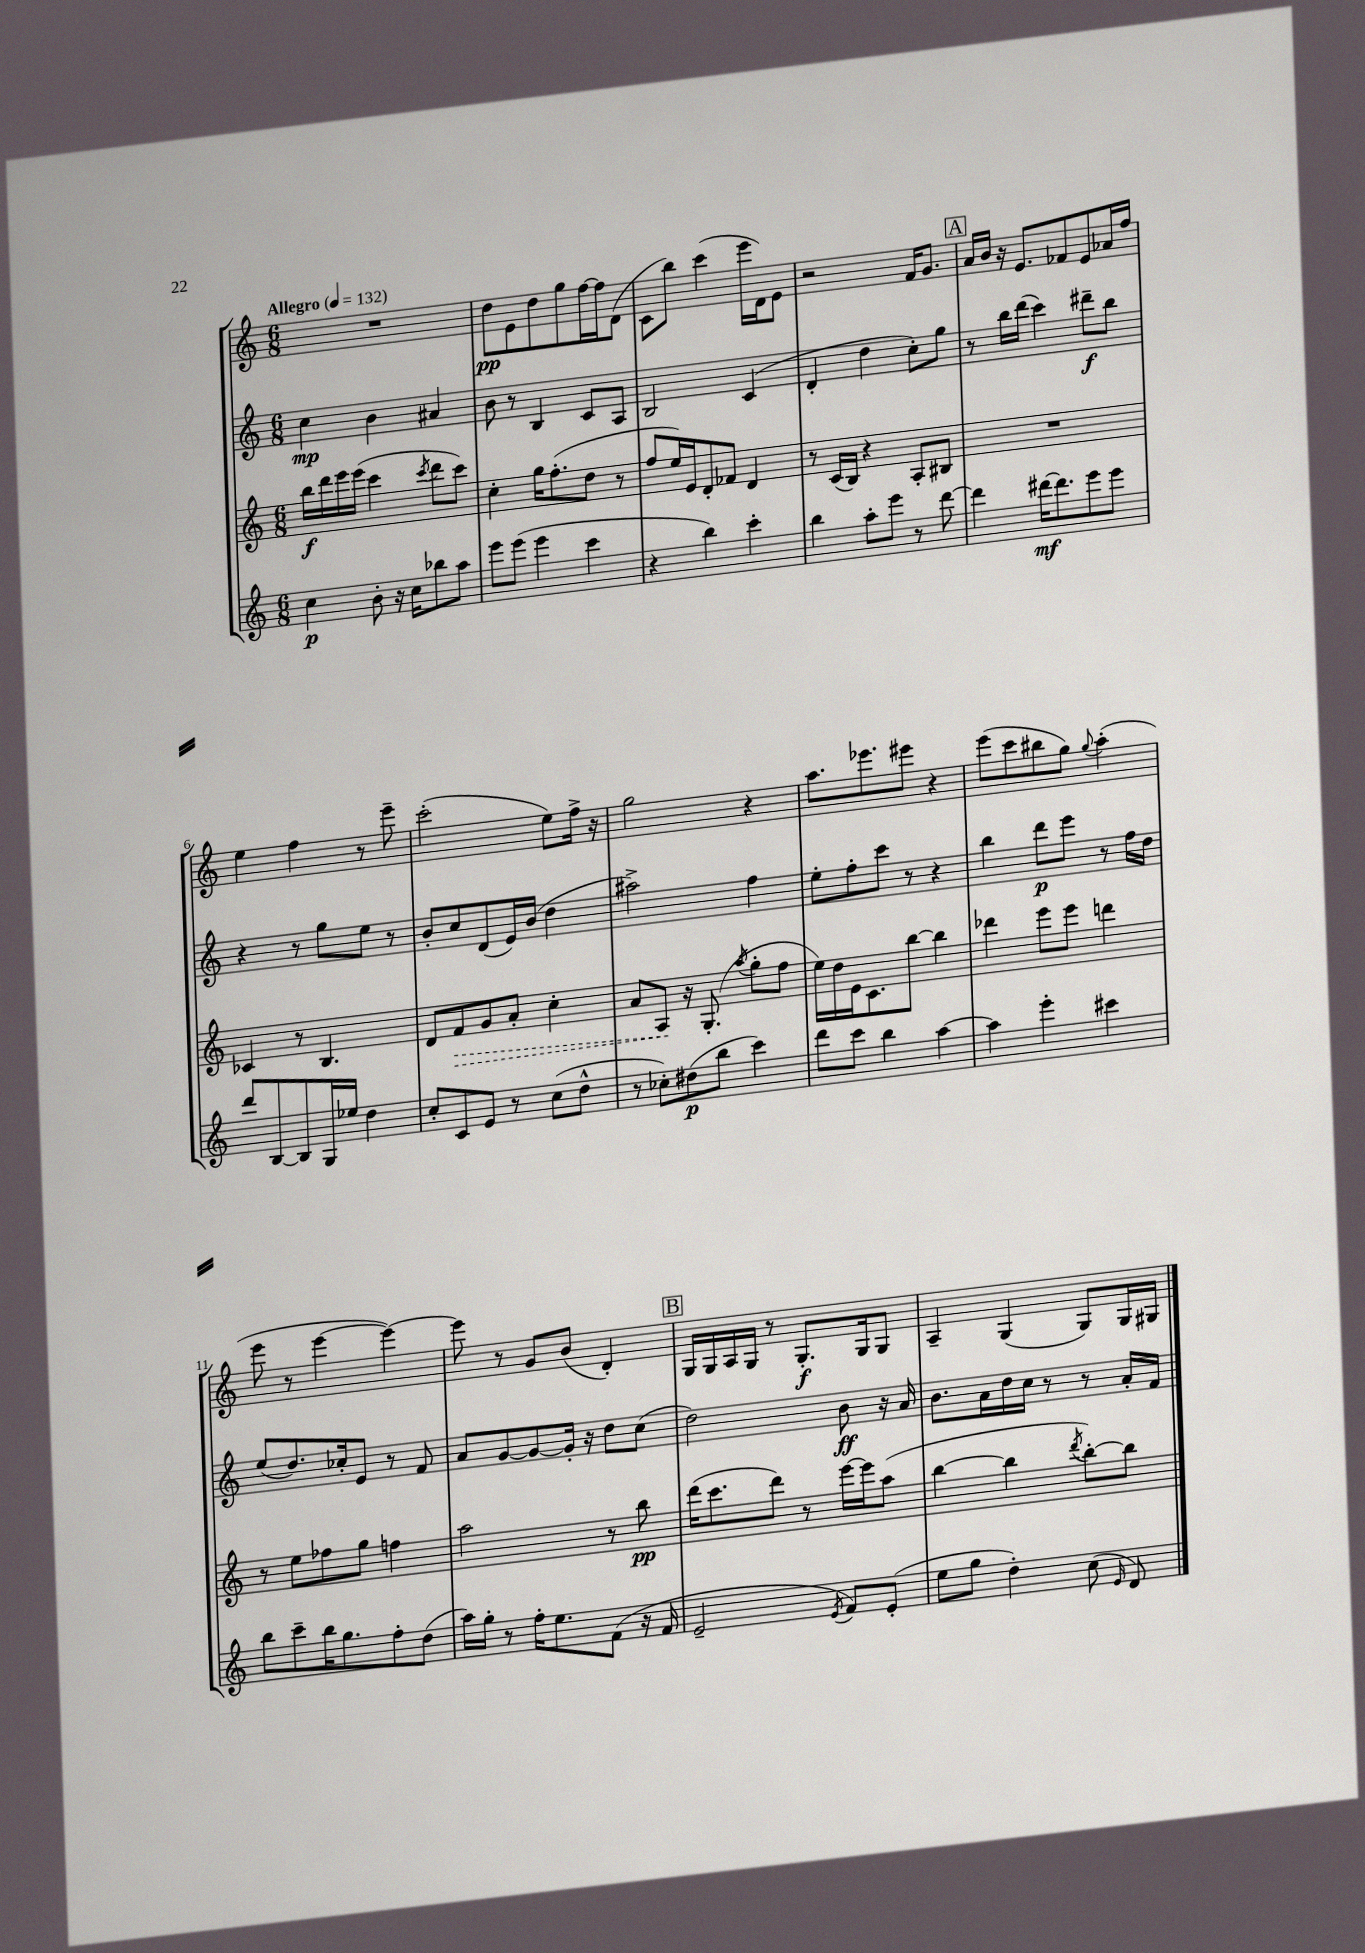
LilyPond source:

<<
\new StaffGroup <<
\new Staff = "s0" {
    \clef treble \key c \major \numericTimeSignature \time 6/8 \tempo "Allegro" 4 = 132
    \autoBeamOff R2. |
    d''8[\pp e'8 d''8 g''8 f''16~ f''16 d'8]( |
    c'8[ b''8]) c'''4( e'''16[ d'16) e'8] |
    r2 f'16[ g'8.] |
    \mark \markup { \box "A" } a'16[ b'16] r16 e'8.[ fes'8 e'8 aes'16 f''16] |
    e''4 f''4 r8 e'''8-- |
    c'''2-.( e''8[) f''16]-> r16 |
    g''2 r4 |
    a''8.[ ees'''8. eis'''8] r4 |
    e'''8[( c'''8 bis''8 g''8]) \appoggiatura { g''8 } a''4-.( |
    e'''8 r8 e'''4~ e'''4~) |
    e'''8 r8 g'8[ b'8]( d'4-.) |
    \mark \markup { \box "B" } g16[ g16 a16 g16] r8 g8.[-.\f g16 g8] |
    a4-- g4( g8[) g16 gis16] \bar "|." |
}
\new Staff = "s1" {
    \clef treble \key c \major \numericTimeSignature \time 6/8
    \autoBeamOff c''4\mp b'4 ais'4 |
    b'8 r8 b4 c'8[ a8] |
    b2 c'4( |
    d'4-. d''4 c''8[-.) g''8] |
    \mark \markup { \box "A" } r8 b''16[ d'''16]( c'''4) dis'''8[--\f b''8] |
    r4 r8 g''8[ e''8] r8 |
    b'8[-. c''8 d'8( e'16) b'16]( d''4 |
    ais''2->) f''4 |
    e''8[-. f''8-. c'''8] r8 r4 |
    b''4 d'''8[\p e'''8] r8 f''16[ d''16] |
    e''8[( d''8.) ces''16-. e'8] r8 f'8 |
    a'8[ g'8~ g'8~ g'16]-. r16 d''8[ c''8]( |
    \mark \markup { \box "B" } d''2) b'8\ff r16 a'16 |
    b'8.[ a'16 d''16 c''16] r8 r8 a'16[-. f'16] \bar "|." |
}
\new Staff = "s2" {
    \clef treble \key c \major \numericTimeSignature \time 6/8
    \autoBeamOff b''16[\f d'''16 e'''16 e'''16]( c'''4 \acciaccatura { c'''8 } d'''8[ c'''8]) |
    c''4-. g''16[ f''8.-.( d''8] r8 |
    f''8[ e''16) e'16 d'8-. fes'8] d'4 |
    r8 c'16[( b16]) r4 a8[-. bis8] |
    \mark \markup { \box "A" } R2. |
    ces'4 r8 b4. |
    d'8[ \once \override Hairpin.style = #'dashed-line f'8\> g'8 a'8]-. c''4-. |
    a'8[ a8]\! r16 g8.-.( \acciaccatura { a''8 } g''8[-. f''8] |
    e''16[) d''16 e'16 c'8. b''8]~ b''4 |
    des'''4 e'''8[ e'''8] d'''4 |
    r8 e''8[ fes''8 g''8] f''4 |
    a''2 r8 b''8\pp |
    \mark \markup { \box "B" } d'''16[( c'''8. d'''8]) r8 e'''16[~ e'''16 a''8]( |
    b''4~ b''4 \acciaccatura { d'''8 } b''8[~-.) b''8] \bar "|." |
}
\new Staff = "s3" {
    \clef treble \key c \major \numericTimeSignature \time 6/8
    \autoBeamOff c''4\p b'8-. r16 c''16[ bes''8 a''8] |
    e'''8[ e'''8]( e'''4 c'''4 |
    r4 b''4) c'''4-. |
    b''4 a''8[-. e'''8] r8 d'''8~ |
    \mark \markup { \box "A" } d'''4 dis'''16[~\mf dis'''8. e'''8 e'''8] |
    d'''8[ b8~ b8 g16 ees''16] d''4 |
    c''8[-. c'8 e'8] r8 c''8[( d''8]-^ |
    r8 ces''8[-.) dis''8\p( b''8] c'''4) |
    d'''8[ c'''8] b''4 a''4~ |
    a''4 e'''4-. cis'''4 |
    b''8[ c'''8-- b''16 g''8. f''8-. d''8]( |
    a''16[) g''16]-. r8 f''16[-. e''8. f'8]( r16 f'16 |
    \mark \markup { \box "B" } e'2-- \acciaccatura { e'8 } f'8[) e'8]-.( |
    e''8[ g''8] d''4-.) c''8( \grace { e'16 } d'8) \bar "|." |
}
>>
>>
